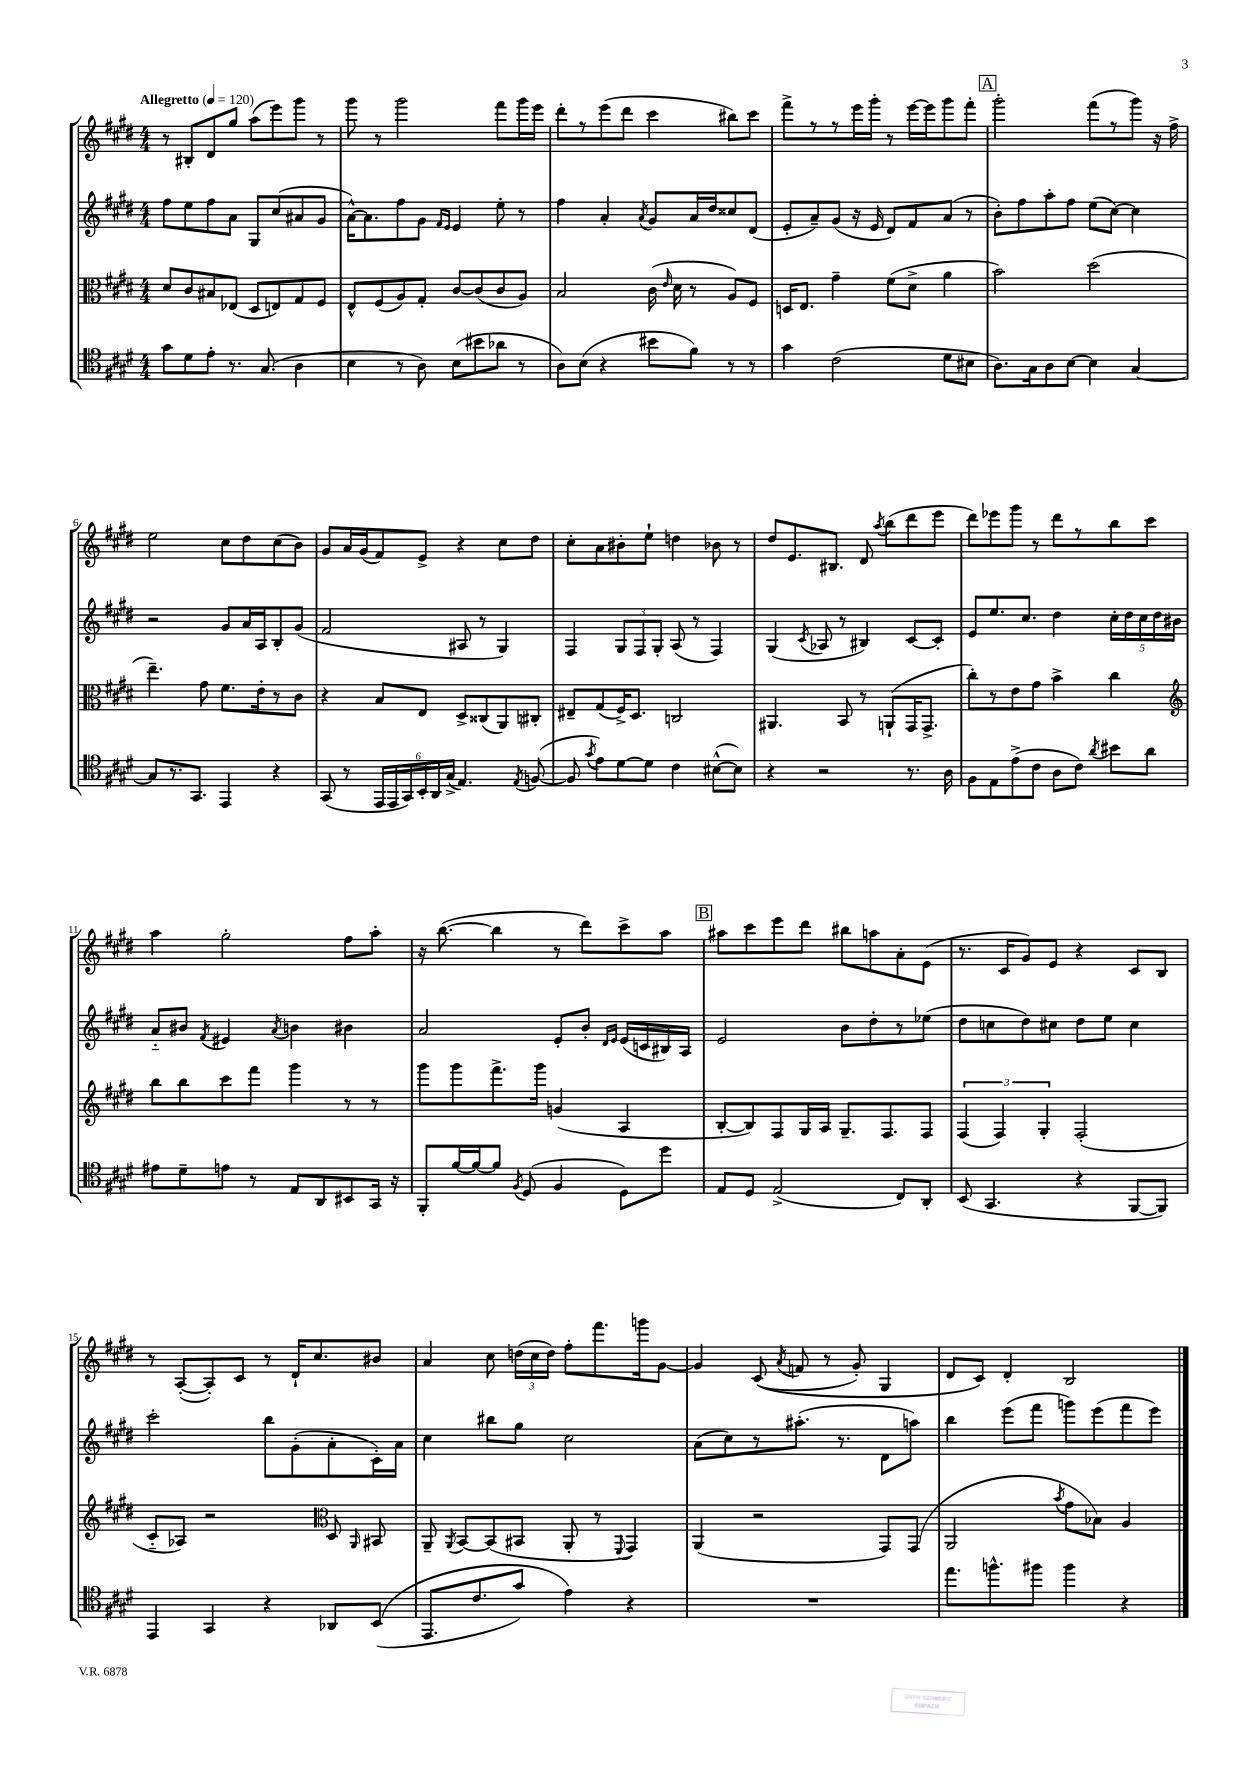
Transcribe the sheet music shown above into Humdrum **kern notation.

**kern	**kern	**kern	**kern
*staff4	*staff3	*staff2	*staff1
*clefC4	*clefC3	*clefG2	*clefG2
*k[f#c#g#d#]	*k[f#c#g#d#]	*k[f#c#g#d#]	*k[f#c#g#d#]
*M4/4	*M4/4	*M4/4	*M4/4
*MM120	*MM120	*MM120	*MM120
8g#	8d#	8ff#	8r
8d#	8c#	8ee	8B#'
8e'	8B#	8ff#	8d#
8.r	(8E-	8a	8gg#
.	8D#	8G#	(8aa
(8.G#	.	.	.
.	8E)	(8cc#	8eee)
4A	8G#	8a#	8ggg#
.	8F#	8g#	8r
=	=	=	=
4B	8E^^	[16a^^)	8ggg#
.	.	8.a]	.
.	(8F#	.	8r
8r	8A)	8ff#	2ggg#
8A)	8G#'	8g#	.
.	.	16qqf#	.
.	.	16qqe	.
(8B	[8c#	4e	.
8b#	(8c#]	.	.
8a-	8c#	8ee'	8fff#
8r	8A)	8r	16ggg#
.	.	.	16eee
=	=	=	=
8A)	2B	4ff#	8ddd#'
(8B	.	.	8r
4r	.	4a'	(8eee
.	.	.	8ddd#
.	.	8qa	.
8b#	(16c#	8g#	4ccc#
.	16qqe	.	.
.	16d#	.	.
8f#)	8r	16a	.
.	.	16dd#	.
8r	8A)	8cc##	8bb#)
8r	8F#	(8d#	8ccc#
=	=	=	=
4g#	16D	8e'	8fff#^
.	8.E	.	.
.	.	8a~)	8r
(2c#	4g#~	(8g#	8r
.	.	16r	16eee
.	.	16e	16ggg#'
.	(8f#	8d#)	8r
.	8d#^	8f#	[16eee
.	.	.	16eee]
8d#	4a	(8a	8ggg#
8B#	.	8r	8fff#'
=	=	=	=
8.A)	2b)	8b')	2ggg#'
.	.	8ff#	.
16G#	.	.	.
8A	.	8aa'	.
[8B	.	8ff#	.
4B]	(2dd#	(8ee	(8fff#
.	.	[8cc#)	8r
[4G#	.	4cc#]	8ggg#)
.	.	.	16r
.	.	.	16ff#^
=	=	=	=
8G#]	4.ee~)	2r	2ee
8.r	.	.	.
8.GG#	.	.	.
.	8g#	.	.
4EE	8.f#	8g#	8cc#
.	.	16a	8dd#
.	16e'	16A	.
4r	8r	8B'	(8cc#
.	8c#	(8g#	8b)
=	=	=	=
(8GG#	4r	2f#	8g#
8r	.	.	16a
.	.	.	(16g#
24EE	8B	.	8f#)
24EE	.	.	.
24GG#)	.	.	.
24BB'	8E	.	8e^
24AA	.	.	.
(24G#^	.	.	.
4.E)	8D#^	8A#	4r
.	(8C##	8r	.
.	8AA)	4G#)	8cc#
8qE	.	.	.
([8F	8C#'	.	8dd#
=	=	=	=
8F]	8E#~	4F#	8cc#'
8qg#	.	.	.
8e)	(8G#	.	8a
[8d#	16F#^)	12G#	8b#'
.	8.D#	.	.
.	.	12F#	.
8d#]	.	.	8ee`
.	.	12G#'	.
4c#	2C	(8A	4dd
.	.	8r	.
([8B#^^	.	4F#)	8b-
8B#])	.	.	8r
=	=	=	=
4r	4.AA#	(4G#	8dd#
.	.	.	8.e
.	.	8qc#	.
2r	.	8A-	.
.	.	.	8.B#
.	8BB	8r	.
.	8r	4B#)	8d#
.	.	.	8qaa
.	(8AA`	.	(8bb
8.r	16GG#	[8c#	8ddd#
.	8.GG#^	.	.
.	.	8c#']	8eee
16A	.	.	.
=	=	=	=
8F#	8cc#')	8e	8ddd#)
8E	8r	8.ee	8eee-
(8e^	8e	.	8ggg#
.	.	8.cc#	.
8c#	8g#	.	8r
8A	4b^	4dd#	8ddd#
8c#)	.	.	8r
8qa	.	.	.
8b#	4cc#	20cc#'	8bb
.	.	20dd#	.
.	.	20cc#	.
8a	.	.	8ccc#
.	.	20dd#	.
.	.	20b#	.
=	=	=	=
*	*clefG2	*	*
8e#	8bb	8a'~	4aa
8d#~	8bb	8b#	.
.	.	8qf#	.
8e	8ccc#	4e#	2gg#'
8r	8fff#	.	.
.	.	8qa	.
8E	4ggg#	4b	.
8AA	.	.	.
8BB#	8r	4b#	8ff#
16GG#	8r	.	8aa'
16r	.	.	.
=	=	=	=
8FF#'	8ggg#	2a	16r
.	.	.	([8.bb
[16f#	8ggg#	.	.
16f#_	.	.	.
8f#]	8.fff#^	.	4bb]
8qF#	.	.	.
(8D#	.	.	.
.	16ggg#	.	.
4F#	(4g	8e'	8r
.	.	8b'	8ddd#)
.	.	16qqd#	.
.	.	16qqe	.
8D#)	4A	(16e	8ccc#^
.	.	16c	.
8dd#	.	16B#)	8aa
.	.	16A	.
=	=	=	=
8E	[8B'	2e	8aa#
8D#	8B])	.	8ccc#
(2E^	8F#	.	8eee
.	16G#	.	8ddd#
.	16A	.	.
.	8.G#~	8b	8bb#
.	.	8dd#'	8aa
.	8.F#	.	.
8C#)	.	8r	8a'
8AA'	8F#	(8ee-	(8e
=	=	=	=
(8BB	(6F#	8dd#	8.r
4.GG#	.	8cc	.
.	6F#)	.	.
.	.	.	16c#
.	.	8dd#)	8g#)
.	6G#'	.	.
.	.	8cc#	8e
4r	(2F#'	8dd#	4r
.	.	8ee	.
[8FF#	.	4cc#	8c#
8FF#])	.	.	8B
=	=	=	=
4EE	8c#'~	2ccc#'	8r
.	8A-)	.	([8A'
4GG#	2r	.	8A'])
.	.	.	8c#
4r	.	8bb	8r
.	.	(8g#'	16d#`
.	.	.	8.cc#
*	*clefC3	*	*
8AA-	8D#	8a'	.
.	16qqAA	.	.
&((8BB	8BB#	16c#')	8b#
.	.	16a	.
=	=	=	=
8.EE	8AA~	4cc#	4a
.	8qAA	.	.
.	[8BB	.	.
8.c#	.	.	.
.	(8BB]	8bb#	8cc#
8g#)	8BB#	8gg#	(24dd
.	.	.	24cc#
.	.	.	24dd)
4e&)	8AA'	2cc#	8ff#'
.	8r	.	8.fff#
.	8qqFF#	.	.
4r	4GG#)	.	.
.	.	.	16ggg
.	.	.	[8g#
=	=	=	=
1r	(4AA	(8a	4g#]
.	.	8cc#)	.
.	2r	8r	&((8c#
.	.	.	8qa
.	.	(8.aa#'	8f
.	.	.	8r
.	.	8.r	.
.	.	.	8g#')
.	8GG#)	8d#	4G#
.	(8GG#	8aa)	.
=	=	=	=
8.ee	2AA	4bb	8d#
.	.	.	8c#&)
8.ff^^	.	.	.
.	.	(8eee	4d#'
8ff#	.	8fff#	.
.	8qb	.	.
4ff#	8g#	8ggg)	2B
.	8B-)	(8eee	.
4r	4A	8fff#	.
.	.	8eee)	.
==	==	==	==
*-	*-	*-	*-
